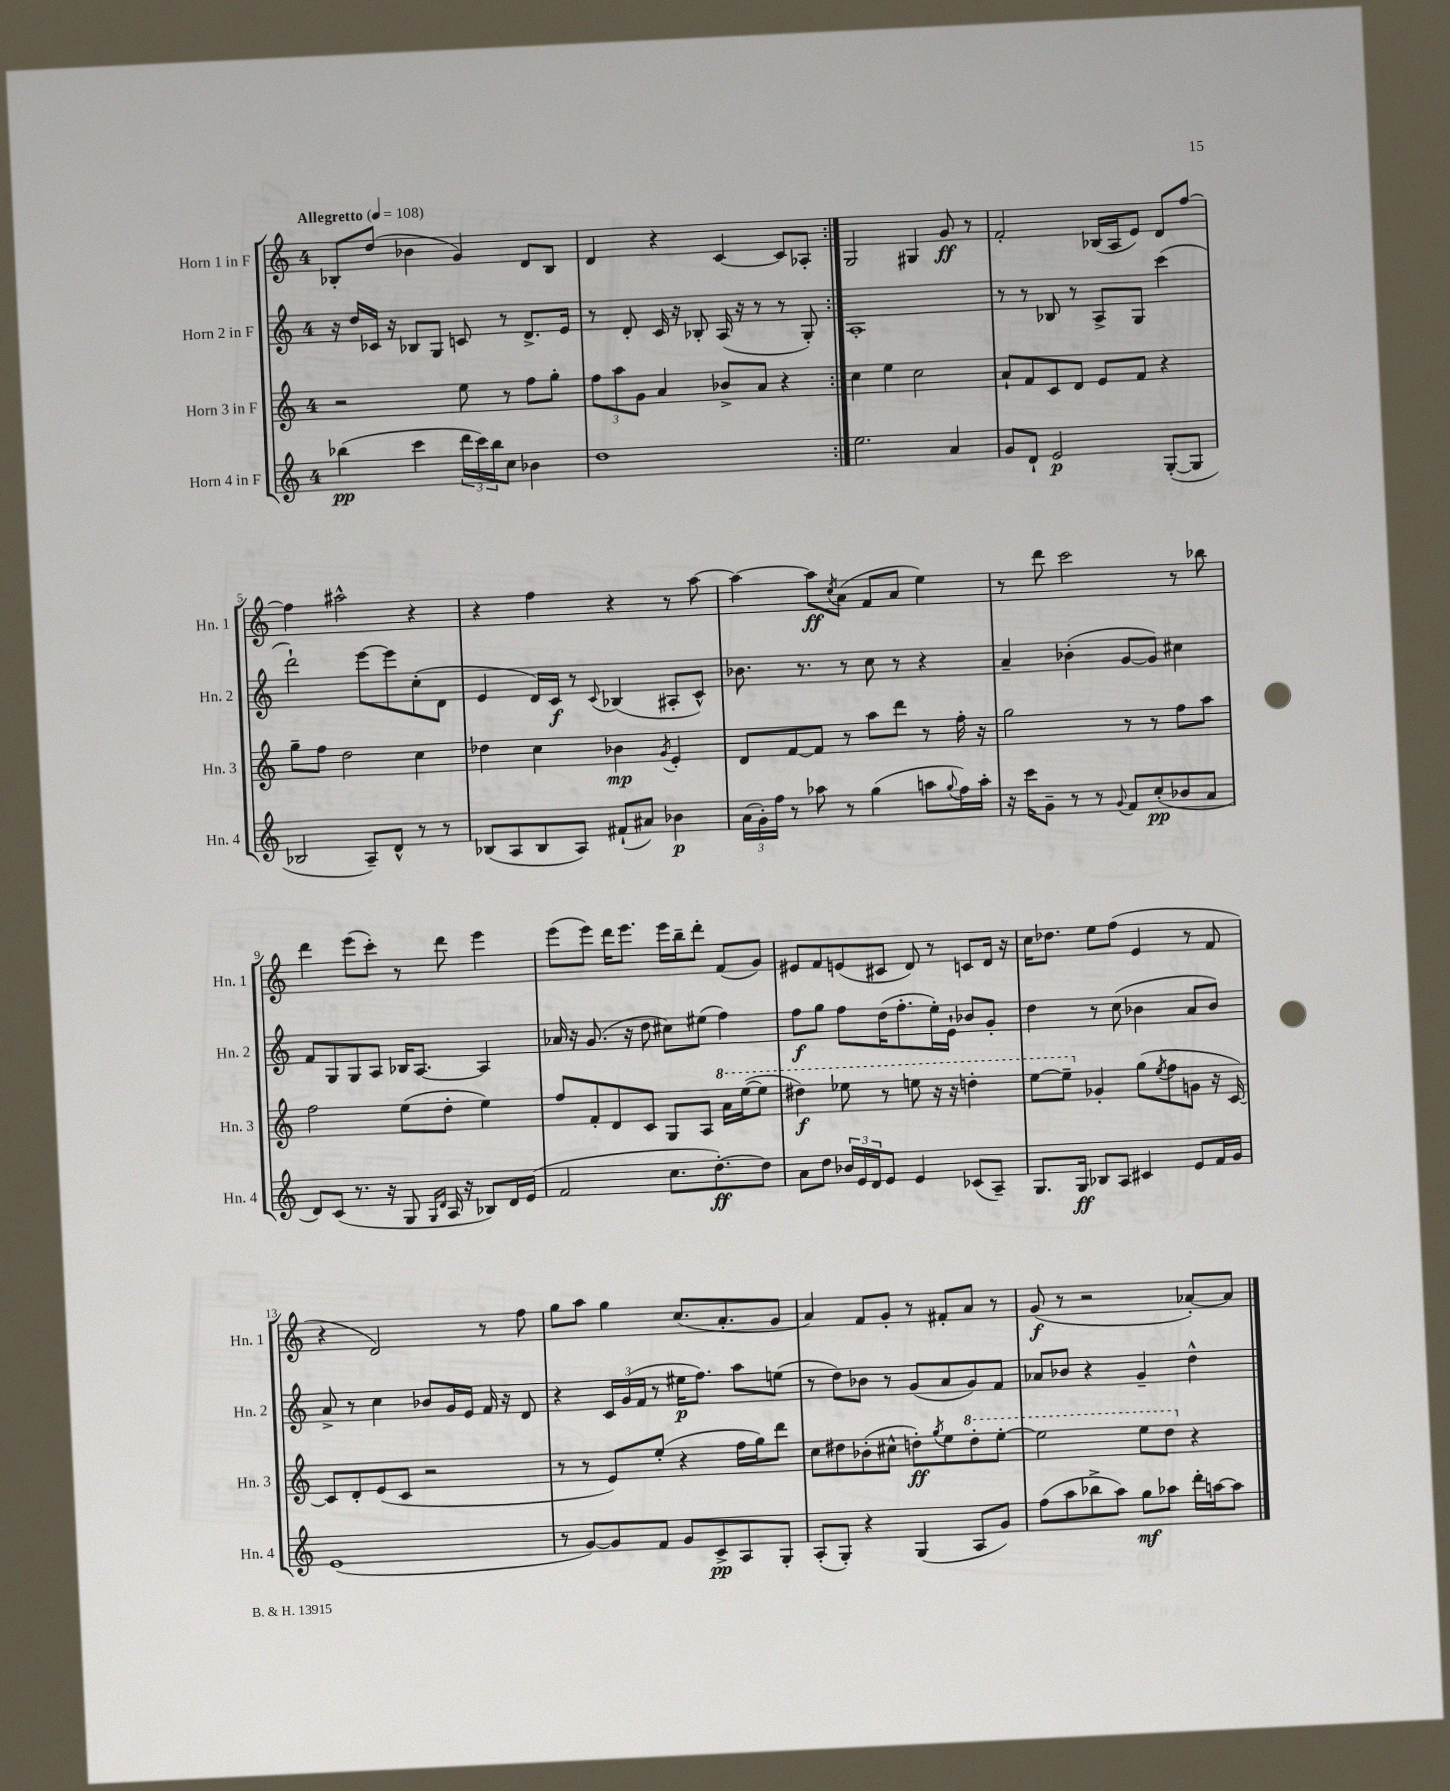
<<
\new StaffGroup <<
\new Staff = "s0" \with { instrumentName = "Horn 1 in F" shortInstrumentName = "Hn. 1" } {
    \clef treble \key c \major \once \override Staff.TimeSignature.style = #'single-digit \time 4/4 \tempo "Allegretto" 4 = 108
    \repeat volta 2 { bes8-. d''8( bes'4 g'4) d'8 bes8 |
    d'4 r4 c'4~ c'8 aes8-. | }
    g2 gis4 g'8\ff r8 |
    f'2-. bes16( a16 e'8) d'8 f''8~ |
    f''4 ais''2-^ r4 |
    r4 f''4 r4 r8 a''8~ |
    a''4~ a''8\ff \acciaccatura { c''8 } a'8( f'8 a'8 e''4) |
    r8 d'''8 c'''2 r8 bes''8 |
    d'''4 e'''8( c'''8-.) r8 d'''8 e'''4 |
    e'''8( e'''8) d'''16 e'''8. e'''16 b''16-- d'''8-. f'8( g'8) |
    eis'8 f'8 e'8( cis'8 d'8) r8 c'8 d'16 r16 |
    c''16 des''8. e''8 f''8( e'4 r8 f'8 |
    r4 d'2) r8 f''8 |
    g''8 a''8 g''4 c''8.( a'8.-. g'8 |
    a'4) f'8 g'8-. r8 fis'8-. a'8 r8 |
    g'8\f( r8 r2 aes'8~-.) aes'8 \bar "|." |
}
\new Staff = "s1" \with { instrumentName = "Horn 2 in F" shortInstrumentName = "Hn. 2" } {
    \clef treble \key c \major \once \override Staff.TimeSignature.style = #'single-digit \time 4/4
    \repeat volta 2 { r16 d''16 ces'16 r16 bes8 g8 c'8 r8 d'8.-> e'16 |
    r8 d'8-. c'16 r16 bes8-. a16( r16 r8 r8 g8-.) | }
    a1-. |
    r8 r8 bes8 r8 a8-> g8 c'''4( |
    d'''2-!) e'''8~ e'''8 c''8-.( d'8 |
    e'4 d'16) c'16\f r8 \appoggiatura { c'8 } bes4( ais8-. c'8-^) |
    bes'8. r8. r8 c''8 r8 r4 |
    a'4-- bes'4-.( g'8~ g'8) cis''4 |
    f'8 g8 g8 a8 bes16 a8.~ a4 |
    aes'16 r16 g'8.( r16 d''8 cis''8) eis''8( f''4) |
    f''8\f g''8 f''8 d''16( f''8.-. e''16-.) e'16-! bes'8 g'8-. |
    d''4 r8 c''8( bes'4 a'8 bes'8) |
    a'8-> r8 c''4 bes'8 g'16 e'16 f'16 r16 d'8 |
    r4 \tuplet 3/2 { c'16 g'16( f'16 } r8 eis''16\p f''8.) a''8 e''8( |
    r8 d''8) bes'8 r8 g'8( a'8 g'8) f'8 |
    aes'8 bes'8 r4 g'4-- d''4-^ \bar "|." |
}
\new Staff = "s2" \with { instrumentName = "Horn 3 in F" shortInstrumentName = "Hn. 3" } {
    \clef treble \key c \major \once \override Staff.TimeSignature.style = #'single-digit \time 4/4
    \repeat volta 2 { r2 e''8 r8 f''8 g''8-. |
    \tuplet 3/2 { f''8 a''8 g'8 } a'4 bes'8-> a'8 r4 | }
    c''4 e''4 c''2 |
    a'8-! f'8 c'8 d'8 e'8 f'8 r4 |
    g''8-- f''8 d''2 c''4 |
    des''4 c''4 bes'4\mp \acciaccatura { g'8 } e'4-. |
    d'8 f'8~ f'8 r8 a''8 d'''8 r8 f''16-. r16 |
    g''2 r8 r8 f''8 a''8 |
    f''2 e''8( d''8-. e''4) |
    f''8 f'8-. d'8 c'8 g8 a8 \ottava #1 a''16 e'''16~( e'''8 |
    dis'''4\f) ees'''8 r8 e'''8 r16 r16 d'''4-. |
    e'''8~ e'''8-- \ottava #0 ges'4-. g''8( \acciaccatura { e''8 } f''8 g'8 r16 c'16~) |
    c'8 d'8-. e'8( c'8 r2 |
    r8 r8 e'8) e''8-.( r4 f''16 g''16) d'''8 |
    c''8 dis''8 bes'8-.( cis''8-^ d''8-.\ff) \acciaccatura { g''8 } e''8 \ottava #1 d'''8-. e'''8~-. |
    e'''2 e'''8 d'''8 \ottava #0 r4 \bar "|." |
}
\new Staff = "s3" \with { instrumentName = "Horn 4 in F" shortInstrumentName = "Hn. 4" } {
    \clef treble \key c \major \once \override Staff.TimeSignature.style = #'single-digit \time 4/4
    \repeat volta 2 { bes''4\pp( c'''4 \tuplet 3/2 { d'''16 c'''16) bes''16 } c''8 bes'4 |
    d''1 | }
    e''2. a'4 |
    g'8 d'8-! e'2\p g8~-.( g8 |
    bes2 a8--) d'8-^ r8 r8 |
    bes8( a8 bes8 a8) fis'8-!( ais'8) bes'4\p |
    \tuplet 3/2 { a'16( g'16-.) f''16 } r8 aes''8 r8 g''4( a''8 \appoggiatura { g''8 } f''16) a''16-. |
    r16 c'''16 g'8-- r8 r8 \appoggiatura { g'8 } f'8 c''8-.\pp( bes'8 a'8 |
    d'8) c'8( r8. r16 g8 \grace { g16 d'16 } a16 r16 bes8) d'16 e'16( |
    f'2 c''8. d''8.~-.\ff) d''8 |
    a'8 d''8 \tuplet 3/2 { bes'16 e'16 d'16 } e'8 e'4 ces'8( a8--) |
    g8. g16\ff bes8 a8 cis'4 e'8 f'16 g'16 |
    e'1( |
    r8 g'8~) g'8 f'8 g'8 c'8->\pp a8 g8-. |
    a8-.( g8-.) r4 g4( a8 g'8) |
    f''8( a''8 bes''8-> a''8) g''8\mf aes''8 d'''16-. a''16~ a''8 \bar "|." |
}
>>
>>
